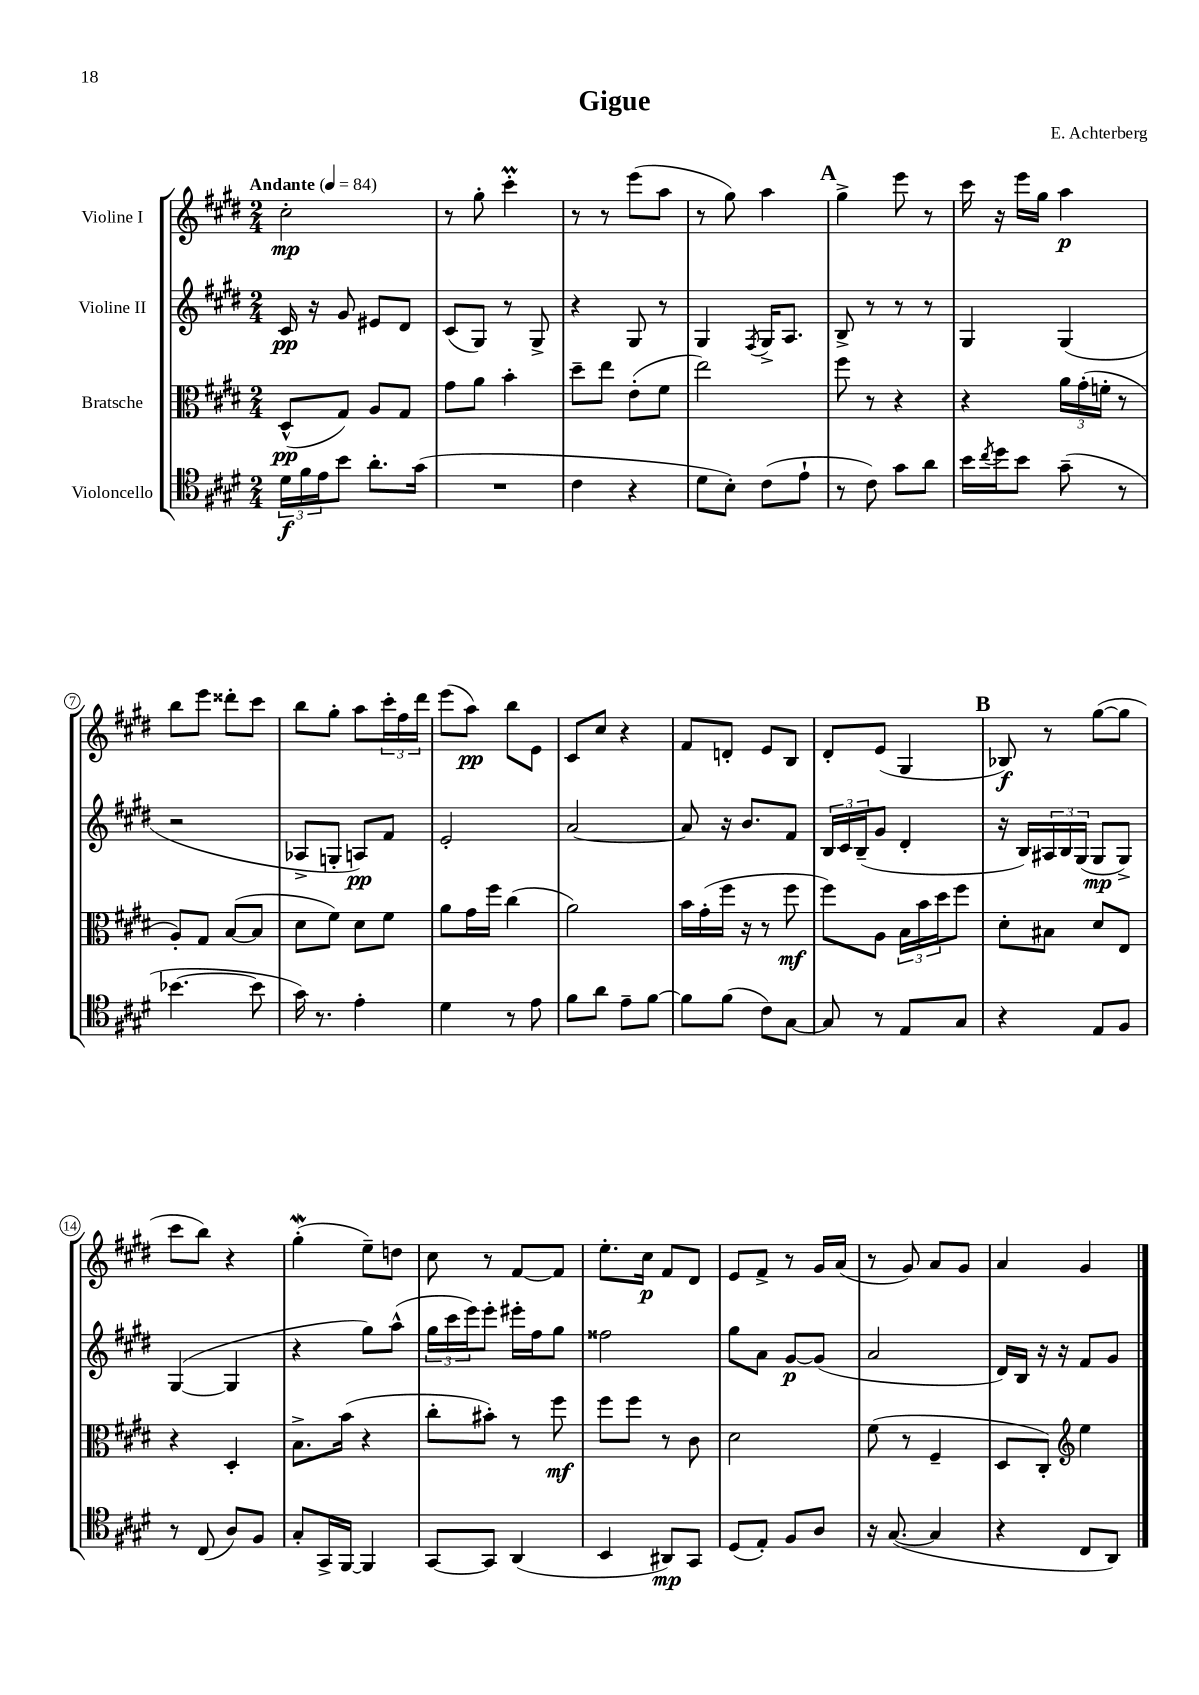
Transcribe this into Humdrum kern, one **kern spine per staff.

**kern	**kern	**kern	**kern
*staff4	*staff3	*staff2	*staff1
*clefC4	*clefC3	*clefG2	*clefG2
*k[f#c#g#d#]	*k[f#c#g#d#]	*k[f#c#g#d#]	*k[f#c#g#d#]
*M2/4	*M2/4	*M2/4	*M2/4
*MM84	*MM84	*MM84	*MM84
24d#	(8D#^^	16c#	2cc#'
24f#	.	.	.
.	.	16r	.
24e	.	.	.
8b	8G#)	8g#	.
8.a'	8A	8e#	.
.	8G#	8d#	.
(16g#	.	.	.
=	=	=	=
2r	8g#	(8c#	8r
.	8a	8G#)	8gg#'
.	4b'	8r	4ccc#'
.	.	8G#^	.
=	=	=	=
4c#	8dd#~	4r	8r
.	8ee	.	8r
4r	(8e'	8G#	(8eee
.	8f#	8r	8aa
=	=	=	=
8d#	2ee)	4G#	8r
8B')	.	.	8gg#)
.	.	8qF#	.
(8c#	.	16G#^	4aa
.	.	8.A	.
8e`	.	.	.
=	=	=	=
8r	8ff#	8B^	4gg#^
8c#)	8r	8r	.
8g#	4r	8r	8eee
8a	.	8r	8r
=	=	=	=
16b	4r	4G#	16ccc#
8qcc#	.	.	.
16dd#	.	.	16r
8b	.	.	16eee
.	.	.	16gg#
(8g#~	24a	(4G#	4aa
.	(24g#'	.	.
.	24f'	.	.
8r	8r	.	.
=	=	=	=
[4.b-	8A')	2r	8bb
.	8G#	.	8eee
.	([8B	.	8ddd##'
8b-]	8B]	.	8ccc#
=	=	=	=
16g#)	8d#	8A-^	8bb
8.r	.	.	.
.	8f#)	8G'	8gg#'
4e'	8d#	8A)	8aa
.	8f#	8f#	24ccc#'
.	.	.	24ff#
.	.	.	24ddd#
=	=	=	=
4d#	8a	2e'	(8eee
.	16g#	.	8aa)
.	16ff#	.	.
8r	(4cc#	.	8bb
8e	.	.	8e
=	=	=	=
8f#	2a)	[2a	8c#
8a	.	.	8cc#
8e~	.	.	4r
[8f#	.	.	.
=	=	=	=
8f#]	16b	8a]	8f#
.	(16g#'	.	.
(8f#	16ff#	16r	8d'
.	16r	8.b	.
8c#)	8r	.	8e
[8G#	8ff#	8f#	8B
=	=	=	=
8G#]	8ff#)	24B	8d#'
.	.	24c#	.
.	.	(24B~	.
8r	8A	8g#	(8e
8E	24B	4d#'	4G#
.	24b	.	.
.	24dd#	.	.
8G#	8ff#	.	.
=	=	=	=
4r	8d#'	16r	8B-)
.	.	16B)	.
.	8B#	24A#	8r
.	.	24B	.
.	.	(24G#	.
8E	8d#	8G#	([8gg#
8F#	8E	8G#^)	8gg#]
=	=	=	=
8r	4r	([4G#	8ccc#
(8C#	.	.	8bb)
8A)	4D#'	4G#]	4r
8F#	.	.	.
=	=	=	=
8G#'	8.B^	4r	(4gg#'
16GG#^	.	.	.
[16FF#	(16b	.	.
4FF#]	4r	8gg#)	8ee~)
.	.	(8aa^^	8dd
=	=	=	=
[8GG#	8cc#'	24gg#	8cc#
.	.	24ccc#	.
.	.	24eee)	.
8GG#]	8b#')	8eee'	8r
(4AA	8r	16eee#'	[8f#
.	.	16ff#	.
.	8ff#	8gg#	8f#]
=	=	=	=
4BB	8ff#	2ff##	8.ee'
.	8ff#	.	.
.	.	.	16cc#
8AA#)	8r	.	8f#
8GG#	8c#	.	8d#
=	=	=	=
(8D#	2d#	8gg#	8e
8E')	.	8a	8f#^
8F#	.	[8g#	8r
8A	.	(8g#]	16g#
.	.	.	(16a
=	=	=	=
16r	(8f#	2a	8r
([8.G#	.	.	.
.	8r	.	8g#)
4G#]	4F#~	.	8a
.	.	.	8g#
=	=	=	=
4r	8D#	16d#)	4a
.	.	16B	.
.	8C#')	16r	.
.	.	16r	.
*	*clefG2	*	*
8C#	4ee	8f#	4g#
8AA)	.	8g#	.
==	==	==	==
*-	*-	*-	*-
